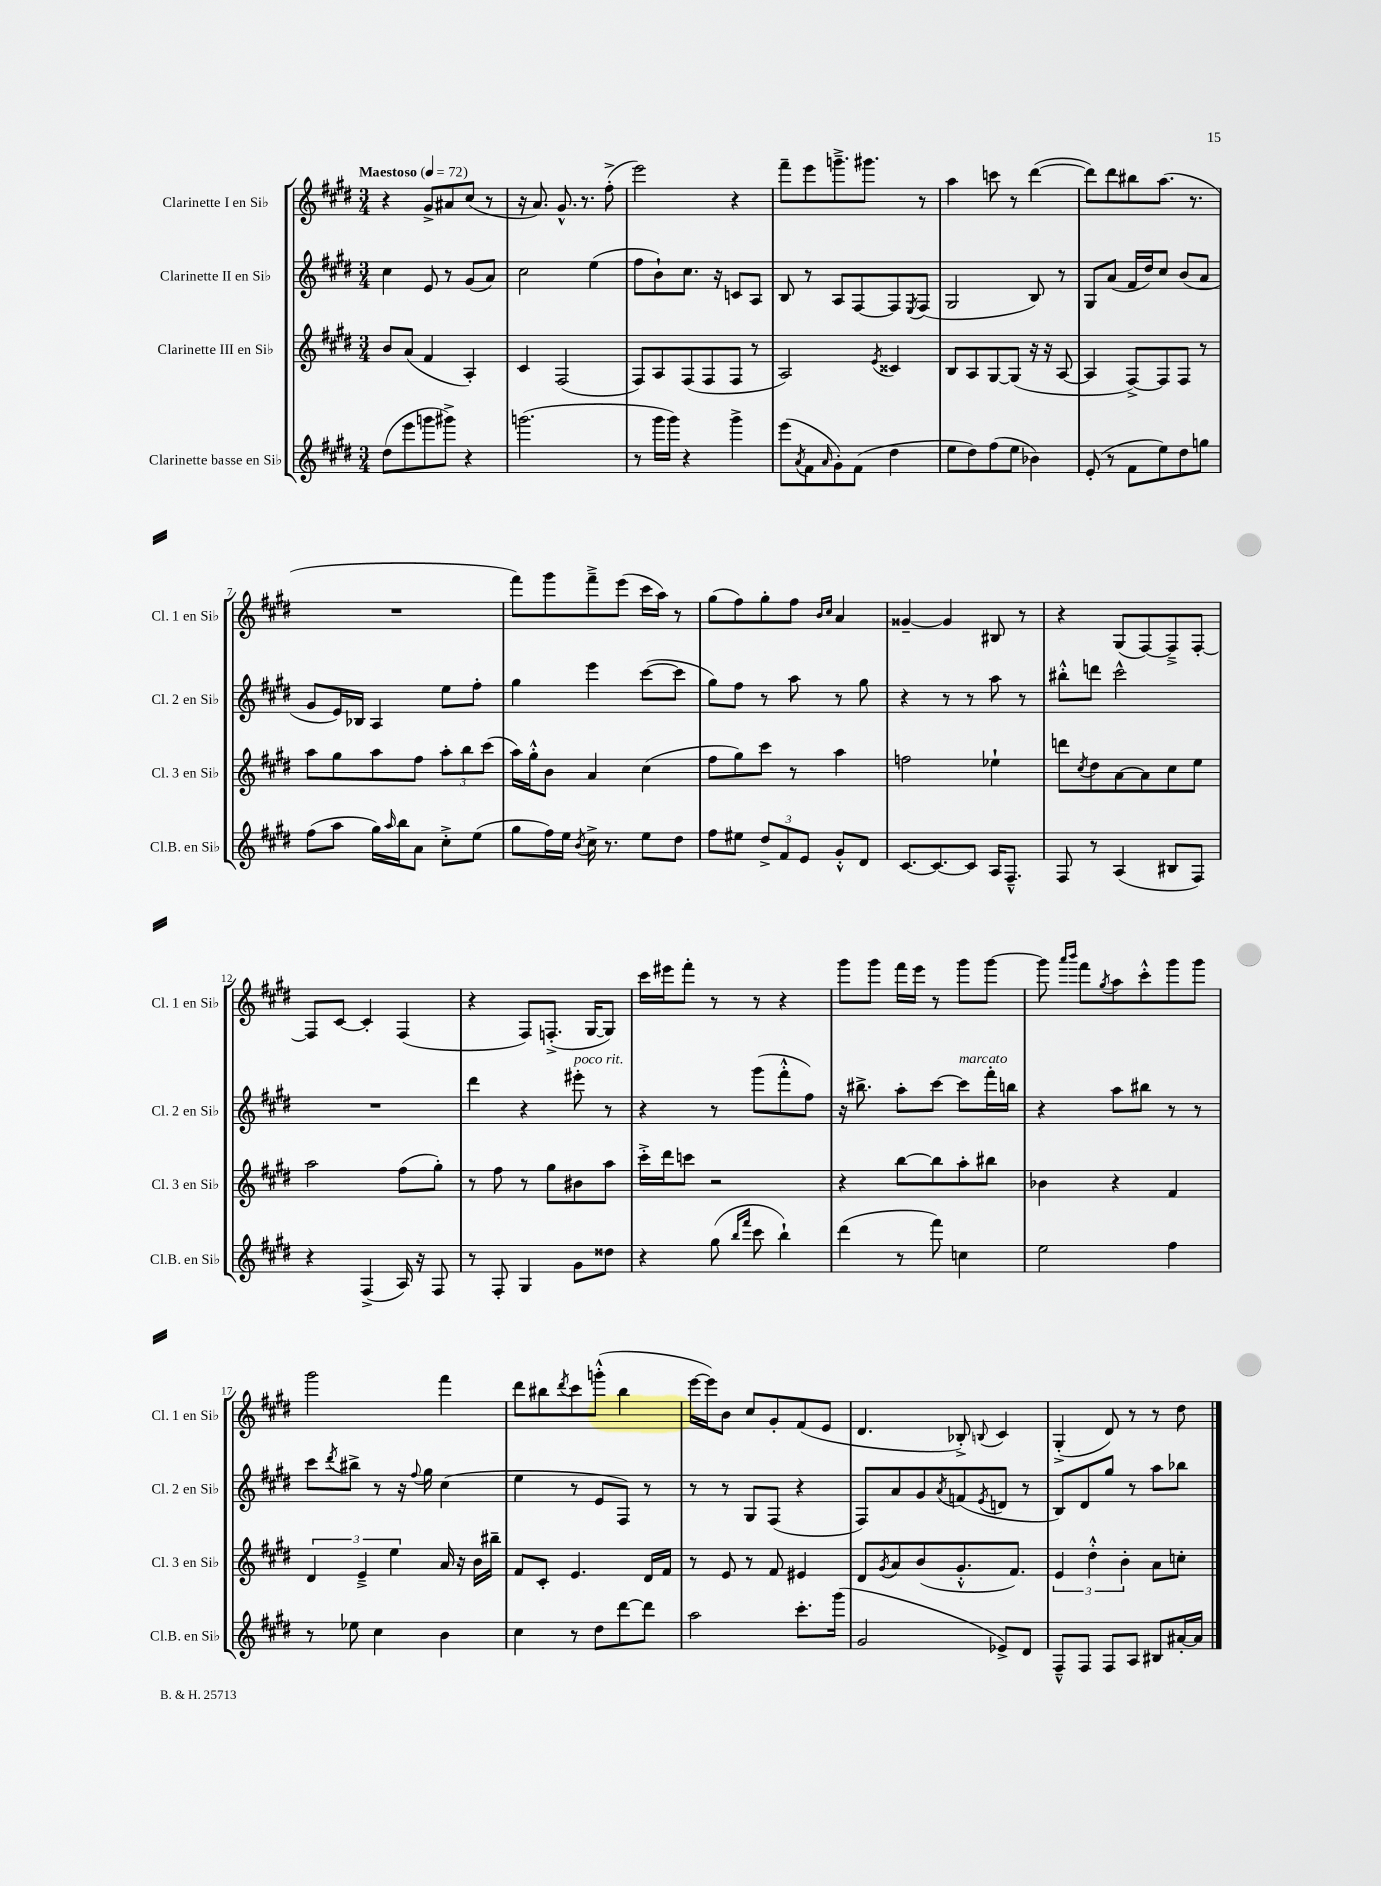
<<
\new StaffGroup <<
\new Staff = "s0" \with { instrumentName = "Clarinette I en Sib" shortInstrumentName = "Cl. 1 en Sib" } {
    \clef treble \key e \major \numericTimeSignature \time 3/4 \tempo "Maestoso" 4 = 72
    r4 gis'8-> ais'8 cis''8( r8 |
    r16 a'8.) gis'8.-^ r8. fis''8-.->( |
    e'''2) r4 |
    fis'''8-- e'''8 g'''8.---> gis'''8. r8 |
    a''4 c'''8 r8 dis'''4~( |
    dis'''8) dis'''8 bis''8 a''8.( r8. |
    R2. |
    fis'''8) gis'''8 fis'''8---> e'''8( cis'''16 a''16) r8 |
    gis''8( fis''8) gis''8-. fis''8 \grace { b'16 cis''16 } a'4 |
    gisis'4~-- gisis'4 bis8 r8 |
    r4 gis8( fis8~) fis8---> fis8~-. |
    fis8 cis'8~ cis'4-. fis4( |
    r4 fis8) f8.-.->( gis16~ gis8) |
    cis'''16 eis'''16 fis'''8-. r8 r8 r4 |
    gis'''8 gis'''8 fis'''16 e'''16 r8 gis'''8 gis'''8~ |
    gis'''8 \grace { a'''16 b'''16 } fis'''8 \acciaccatura { gis''8 } a''8 cis'''8-.-^ gis'''8 gis'''8 |
    gis'''2 fis'''4 |
    dis'''8 bis''8 \acciaccatura { dis'''8 } cis'''8 g'''8-.-^( bis''4 |
    e'''16~ e'''16) b'8 cis''8 gis'8-. fis'8( e'8 |
    dis'4. bes8-.->) \appoggiatura { b8 } cis'4 |
    gis4-.->( dis'8) r8 r8 dis''8 \bar "|." |
}
\new Staff = "s1" \with { instrumentName = "Clarinette II en Sib" shortInstrumentName = "Cl. 2 en Sib" } {
    \clef treble \key e \major \numericTimeSignature \time 3/4
    cis''4 e'8 r8 gis'8( a'8) |
    cis''2 e''4( |
    fis''8 b'8-!) cis''8. r16 c'8 a8 |
    b8 r8 a8 fis8~ fis8 \acciaccatura { e8 } fis8( |
    gis2 b8) r8 |
    gis8 a'8( fis'16 dis''16) cis''8 b'8( a'8 |
    gis'8 e'16) bes16 a4 e''8 fis''8-. |
    gis''4 e'''4 cis'''8~( cis'''8 |
    gis''8) fis''8 r8 a''8 r8 gis''8 |
    r4 r8 r8 a''8 r8 |
    bis''8-.-^ d'''8 cis'''2-^ |
    R2. |
    dis'''4 r4 eis'''8-.^\markup { \italic "poco rit." } r8 |
    r4 r8 gis'''8( fis'''8-.-^ fis''8) |
    r16 bis''8.-> a''8-. cis'''8~ cis'''8^\markup { \italic "marcato" } fis'''16-. b''16 |
    r4 a''8 bis''8 r8 r8 |
    cis'''8 \acciaccatura { dis'''8 } bis''8-> r8 r16 \appoggiatura { fis''8 } gis''16 cis''4( |
    e''4 r8 e'8 fis8) r8 |
    r8 r8 gis8 fis8( r4 |
    fis8) a'8 gis'8 \acciaccatura { a'8 } f'8( \acciaccatura { e'8 } d'8 r8 |
    b8) dis'8 gis''8 r8 a''8 bes''8 \bar "|." |
}
\new Staff = "s2" \with { instrumentName = "Clarinette III en Sib" shortInstrumentName = "Cl. 3 en Sib" } {
    \clef treble \key e \major \numericTimeSignature \time 3/4
    b'8 a'8( fis'4 a4-.) |
    cis'4 fis2( |
    fis8) a8 fis8( fis8 fis8 r8 |
    a2) \acciaccatura { e'8 } cisis'4 |
    b8 a8 gis8~ gis8( r16 r16 a8~ |
    a4 fis8~->) fis8 fis8 r8 |
    a''8 gis''8 a''8 fis''8 \tuplet 3/2 { a''8-. b''8 cis'''8( } |
    a''16) gis''16-.-^ b'8 a'4 cis''4( |
    fis''8 gis''8) cis'''8 r8 a''4 |
    f''2 ees''4-! |
    d'''8 \acciaccatura { cis''8 } dis''8 a'8~ a'8 cis''8 e''8 |
    a''2 fis''8( gis''8-.) |
    r8 fis''8 r8 gis''8 bis'8 a''8 |
    cis'''16-.-> dis'''16 c'''8 r2 |
    r4 b''8~ b''8 a''8-. bis''8 |
    bes'4 r4 fis'4 |
    \tuplet 3/2 { dis'4 e'4---> e''4 } a'16 r16 b'16 bis''16-- |
    fis'8 cis'8-. e'4. dis'16 fis'16 |
    r8 e'8 r8 fis'8 eis'4 |
    dis'8 \acciaccatura { gis'8 } a'8 b'8( gis'8.-.-^ fis'8.) |
    \tuplet 3/2 { e'4 dis''4-.-^ b'4-. } a'8 c''8-. \bar "|." |
}
\new Staff = "s3" \with { instrumentName = "Clarinette basse en Sib" shortInstrumentName = "Cl.B. en Sib" } {
    \clef treble \key e \major \numericTimeSignature \time 3/4
    dis''8( e'''8 g'''8 gis'''8->) r4 |
    g'''2.( |
    r8 gis'''16 gis'''16) r4 gis'''4-> |
    e'''8( \acciaccatura { a'8 } fis'8 \grace { a'16 } gis'8-.) fis'8( dis''4 |
    e''8 dis''8) fis''8( e''8 bes'4) |
    e'8-.( r8 fis'8 e''8) dis''8 g''8 |
    fis''8( a''8 gis''16) \grace { a''16 } b''16 a'8 cis''8-.-> e''8( |
    gis''8 fis''16) e''16 \acciaccatura { b'8 } cis''16-> r8. e''8 dis''8 |
    fis''8 eis''8 \tuplet 3/2 { dis''8-> fis'8 e'8 } gis'8-.-^ dis'8 |
    cis'8.~ cis'8.~ cis'8 a16 fis8.---^ |
    fis8 r8 a4( bis8 fis8) |
    r4 fis4->( a16) r16 fis8 |
    r8 fis8-. gis4 gis'8 disis''8 |
    r4 gis''8( \grace { b''16 fis'''16 } cis'''8 b''4-!) |
    dis'''4( r8 fis'''8) c''4 |
    e''2 fis''4 |
    r8 ees''8 cis''4 b'4 |
    cis''4 r8 dis''8 dis'''8~ dis'''8 |
    a''2 cis'''8.-. gis'''16( |
    gis'2 ees'8->) dis'8 |
    fis8---^ fis8 fis8 a8 bis8 ais'16~-. ais'16 \bar "|." |
}
>>
>>
